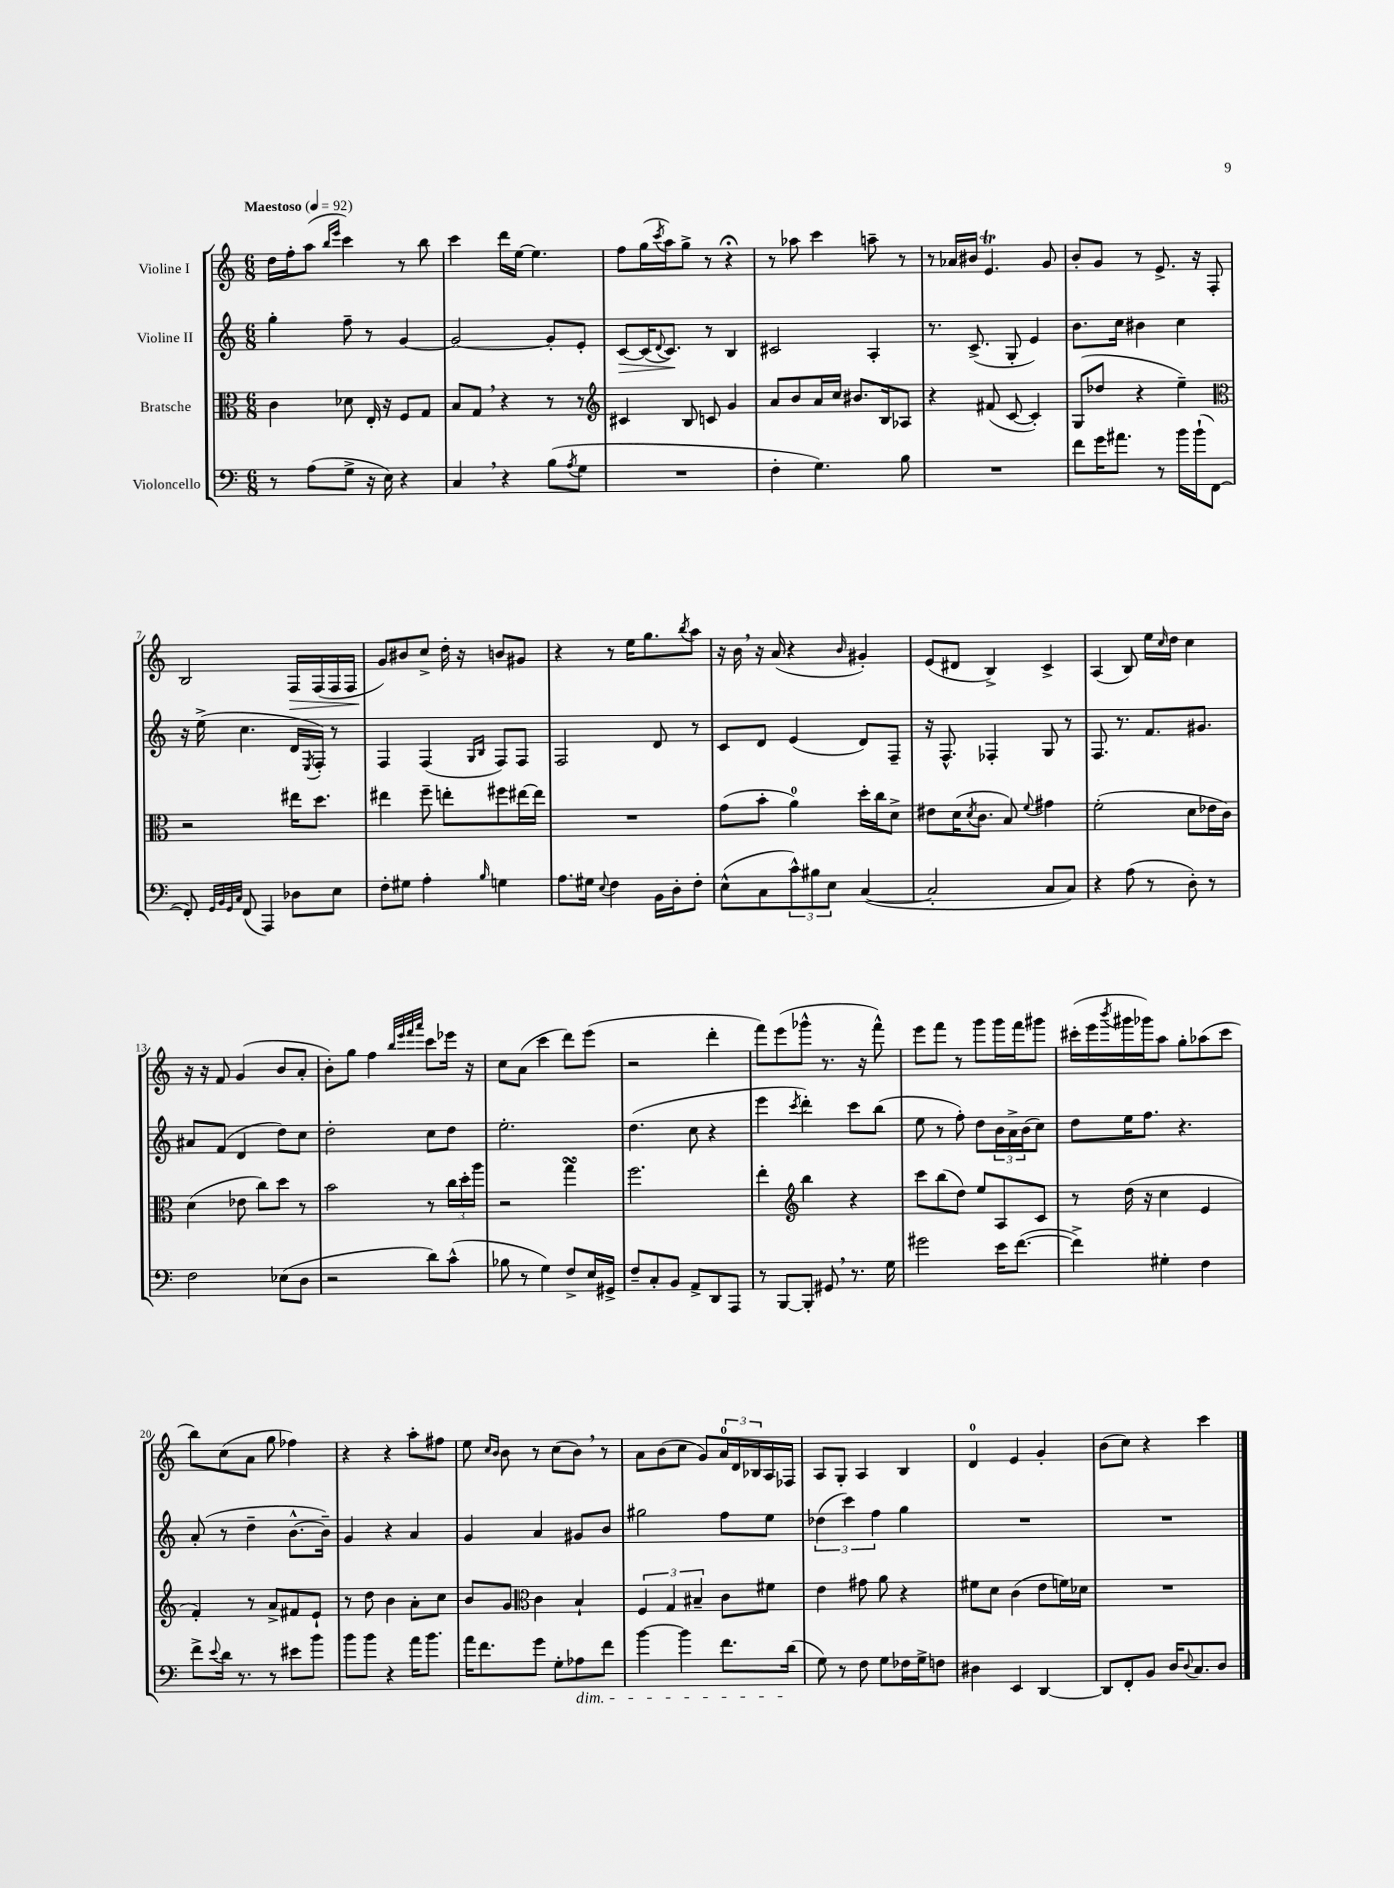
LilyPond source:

<<
\new StaffGroup <<
\new Staff = "s0" \with { instrumentName = "Violine I" } {
    \clef treble \key c \major \numericTimeSignature \time 6/8 \tempo "Maestoso" 4 = 92
    d''16 f''16-. a''8( \grace { b''16 e'''16 } c'''4) r8 b''8 |
    c'''4 d'''16 e''16~ e''4. |
    f''8 g''16( \acciaccatura { c'''8 } a''16) g''8-> r8 r4\fermata |
    r8 aes''8 c'''4 a''8-- r8 |
    r8 aes'16 bis'16 e'4.\trill g'8 |
    b'8-. g'8 r8 e'8.-> r16 f8-. |
    b2 f16\> f16( f16 f16 |
    g'8\!) bis'8 c''8-> d''16-. r16 b'8 gis'8 |
    r4 r8 e''16 g''8. \acciaccatura { b''8 } a''8 |
    r16 b'16 \breathe r16 a'16( r4 \grace { b'16 } gis'4-.) |
    e'8( dis'8 b4->) c'4-> |
    a4( b8) e''16 \grace { c''16 } d''16 c''4 |
    r16 r16 f'8 g'4( b'8 a'8-. |
    b'8-.) g''8 f''4 \grace { b''32 e'''32 f'''32 a'''32 } c'''8 ees'''16 r16 |
    c''8 a'8( c'''4 d'''8) e'''8( |
    r2 d'''4-. |
    f'''8) e'''8( ges'''8-^ r8. r16 f'''8-^) |
    e'''8 f'''8 r8 g'''8 g'''16 f'''16 gis'''8 |
    cis'''16-.( e'''16 \acciaccatura { b'''8 } gis'''16 ges'''16) a''8 g''8-. aes''8( cis'''8 |
    b''8) c''8( a'8 g''8 fes''4) |
    r4 r4 a''8-. fis''8 |
    e''8 \grace { c''16 b'16 } b'8 r8 c''8( b'8) \breathe r8 |
    a'8 b'8( c''8 g'8) \tuplet 3/2 { a'16-0 d'16 bes16 } a16 fes16 |
    a8 g8-. a4 b4 |
    d'4-0 e'4 g'4-. |
    b'8( c''8) r4 c'''4 \bar "|." |
}
\new Staff = "s1" \with { instrumentName = "Violine II" } {
    \clef treble \key c \major \numericTimeSignature \time 6/8
    g''4-. f''8-- r8 g'4~ |
    g'2~ g'8-. e'8-. |
    c'8~\> c'16( \appoggiatura { d'8 } c'8.\!) r8 b4 |
    cis'2 a4-. |
    r8. c'8.->( g8-. e'4) |
    b'8. c''16 bis'4 c''4 |
    r16 e''16->( c''4. d'16 \acciaccatura { e8 } f16-.) r8 |
    f4 f4( \grace { g16 b16 } f8) f8 |
    f2 d'8 r8 |
    c'8 d'8 e'4( d'8) f8-- |
    r16 f8.-^ fes4-. g8 r8 |
    f8. r8. f'8. gis'8. |
    ais'8 f'8( d'4 d''8) c''8 |
    d''2-. c''8 d''8 |
    e''2.-. |
    d''4.( c''8 r4 |
    e'''4 \acciaccatura { c'''8 } d'''4-.) c'''8 b''8( |
    e''8 r8 f''8-.) d''8 \tuplet 3/2 { b'16 a'16-> b'16( } c''8) |
    d''8 e''16 f''8. r4. |
    a'8-.( r8 d''4-- b'8.~-^ b'16--) |
    g'4 r4 a'4 |
    g'4 a'4 gis'8 b'8 |
    gis''2 f''8 e''8 |
    \tuplet 3/2 { des''4( c'''4) f''4 } g''4 |
    R2. |
    R2. \bar "|." |
}
\new Staff = "s2" \with { instrumentName = "Bratsche" } {
    \clef alto \key c \major \numericTimeSignature \time 6/8
    c'4 des'8 e16-. r16 f8 g8 |
    b8 g8 \breathe r4 r8 r8 |
    \clef treble cis'4 b8 c'8 g'4 |
    a'8 b'8 a'16 c''16 bis'8. b16 aes8 |
    r4 fis'8( c'8~ c'4-.) |
    g8( des''8 r4 e''4--) |
    \clef alto r2 eis''16 d''8. |
    eis''4 f''8-- e''8-. fis''8 eis''16~ eis''16 |
    R2. |
    g'8( b'8-. a'4-0) d''16-. c''16 d'8-> |
    eis'8 d'16( \acciaccatura { d'8 } c'8. b8) \appoggiatura { f'8 } gis'4 |
    f'2-.( d'8 ees'16 c'16) |
    d'4( ees'8 c''8) d''8 r8 |
    b'2 r8 \tuplet 3/2 { c''16 d''16-. a''16 } |
    r2 g''4\turn |
    f''2. |
    e''4-. \clef treble b''4 r4 |
    c'''8 b''8( d''8) e''8 a8 c'8 |
    r8 d''16( r16 c''4 e'4 |
    f'4-.) r8 a'8-> fis'8 e'8-! |
    r8 d''8 b'4 a'8-. c''8 |
    b'8 g'8 \clef alto c'4 b4-! |
    \tuplet 3/2 { f4 g4 bis4-- } c'8 fis'8 |
    e'4 gis'8 a'8 r4 |
    fis'8 d'8 c'4( e'8 f'16) des'16 |
    R2. \bar "|." |
}
\new Staff = "s3" \with { instrumentName = "Violoncello" } {
    \clef bass \key c \major \numericTimeSignature \time 6/8
    r8 a8( g8-> r16 e16) r4 |
    c4 \breathe r4 b8( \acciaccatura { a8 } g8 |
    R2. |
    f4-. g4.) b8 |
    R2. |
    f'8 g'16 ais'8. r8 b'16 b'16-!( f,8~ |
    f,8-.) \grace { g,32 b,32 g,32 c32 } f,8( a,,4) des8 e8 |
    f8-. gis8 a4-. \grace { b16 } g4 |
    a8. gis16 \appoggiatura { e8 } f4 b,16 d16-. f8-. |
    e8-^( c8 \tuplet 3/2 { c'8-^) bis8 e8 } c4~( |
    c2-. c8 c8) |
    r4 a8( r8 d8-.) r8 |
    f2 ees8( d8 |
    r2 d'8) c'8-^( |
    bes8 r8 g4) f8-> e16 gis,16-> |
    f8-- c8-. b,8 a,8-> d,8 a,,8 |
    r8 b,,8~ b,,8-. gis,8 \breathe r8. g16 |
    gis'2 e'16 f'8.~( |
    f'4->) gis4-. f4 |
    f'8-> \appoggiatura { e'8 } d'16 r8. r8 eis'8 b'8 |
    b'8 b'8 r4 a'16 b'8. |
    a'16 f'8. g'8 g8-. aes8\dim f'8 |
    b'4~ b'4 f'8. d'16\!( |
    g8) r8 f8 g8 fes16 g16-> f8 |
    dis4 e,4 d,4~ |
    d,8 f,8-. b,8 d16 \appoggiatura { d8 } c8. d8 \bar "|." |
}
>>
>>
